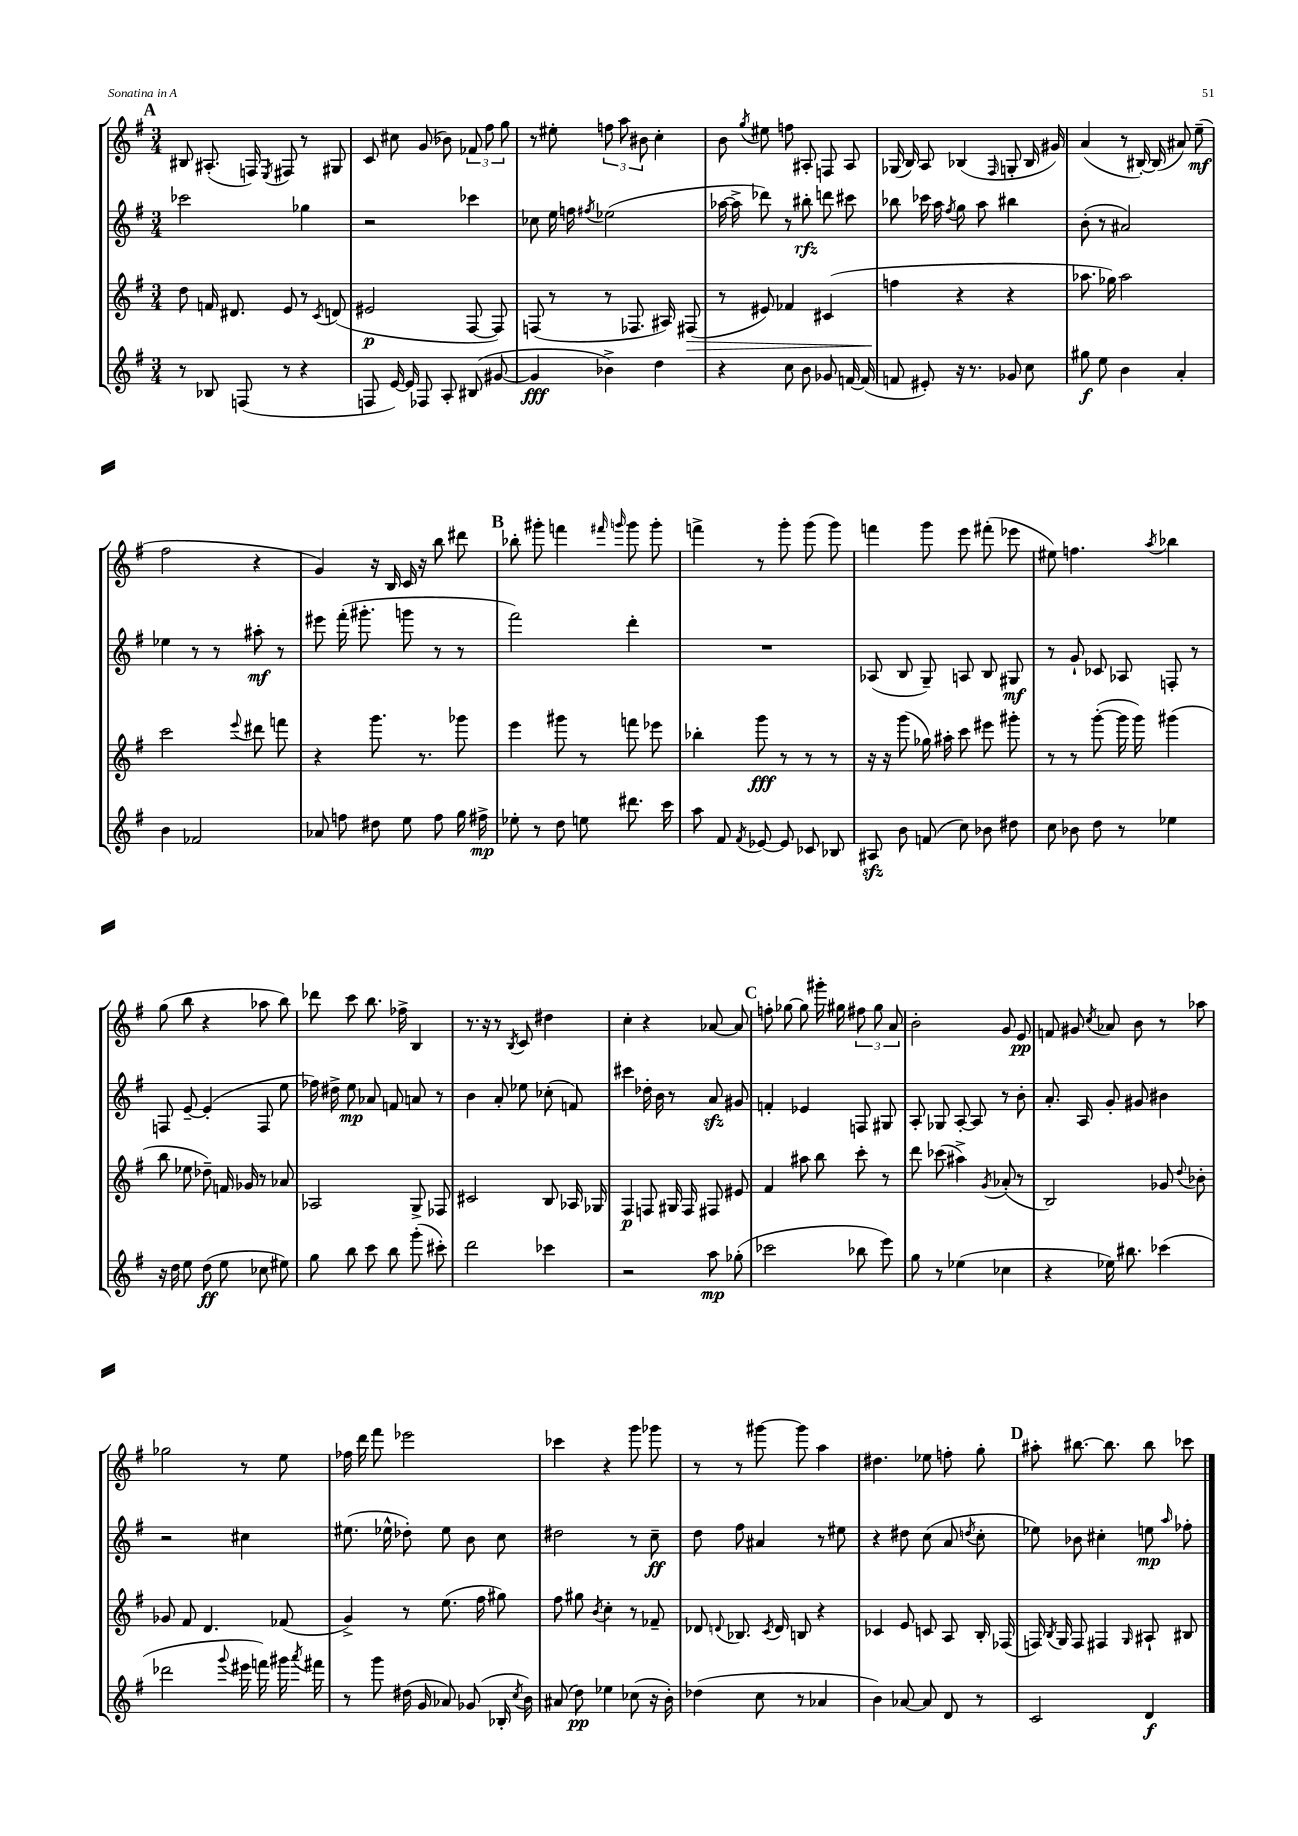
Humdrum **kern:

**kern	**kern	**kern	**kern
*staff4	*staff3	*staff2	*staff1
*clefG2	*clefG2	*clefG2	*clefG2
*k[f#]	*k[f#]	*k[f#]	*k[f#]
*M3/4	*M3/4	*M3/4	*M3/4
8r	8dd	2ccc-	8B#
8B-	16f	.	(8.A#'
.	8.d#	.	.
(8F	.	.	.
.	.	.	16F)
.	.	.	8qE
8r	8e	.	8F#
4r	8r	4gg-	8r
.	8qc	.	.
.	(8d	.	8G#
=	=	=	=
8F	2e#	2r	8c
[16e)	.	.	8cc#
16e]	.	.	.
8F-	.	.	(8g
8A'	.	.	8b-)
(8B#	[8F#	4ccc-	12f-
.	.	.	12ff#
[8g#	8F#])	.	.
.	.	.	12gg
=	=	=	=
4g#]	(8F	8cc-	8r
.	8r	16ee	8ee#'
.	.	16ff	.
.	.	8qff#	.
4b-^)	8r	(2ee-	12ff
.	.	.	12aa
.	8.F-	.	.
.	.	.	12b#
4dd	.	.	4cc'
.	16A#)	.	.
.	(8F#	.	.
=	=	=	=
4r	8r	[16aa-	8b
.	.	16aa-^]	.
.	.	.	8qgg
.	8e#)	8ddd-)	8ee#
8cc	4f-	8r	8ff
8b	.	8bb#'	8A#'
8g-	(4c#	8ddd	8F
[16f	.	8ccc#	8A#
(16f]	.	.	.
=	=	=	=
8f	4ff	8bb-	(16G-
.	.	.	16B)
8e#')	.	16ccc-	8A
.	.	16aa	.
.	.	8qff#	.
16r	4r	8gg	(4B-
8.r	.	.	.
.	.	8aa	.
.	.	.	16qqF#
8g-	4r	4bb#	8G'
8cc	.	.	16B-
.	.	.	16g#)
=	=	=	=
8gg#	8.aa-	(8b'	(4a
8ee	.	8r	.
.	16gg-)	.	.
4b	2aa-	2a#)	8r
.	.	.	[16B#')
.	.	.	(16B#]
4a'	.	.	8a#)
.	.	.	(8ee~
=	=	=	=
4b	2ccc	4ee-	2ff#
2f-	.	8r	.
.	.	8r	.
.	8qqeee	.	.
.	8ddd#	8aa#'	4r
.	8fff	8r	.
=	=	=	=
8a-	4r	8eee#	4g)
8ff	.	(16fff#'	.
.	.	8.ggg#'	.
8dd#	8.ggg	.	16r
.	.	.	16B
8ee	.	8ggg	16c
.	8.r	.	16r
8ff	.	8r	8bb
16gg	8ggg-	8r	8ddd#
16ff#^	.	.	.
=	=	=	=
8ee-'	4eee	2fff#)	8bb-'
8r	.	.	8ggg#'
8dd	8ggg#	.	4fff
8ee	8r	.	.
.	.	.	16qqfff#
.	.	.	16qqggg
8.ddd#	8fff	4ddd'	8ggg
.	8eee-	.	8ggg'
16ccc	.	.	.
=	=	=	=
8aa	4bb-'	2.r	4fff^
8f#	.	.	.
8qf#	.	.	.
[8e-	8ggg	.	8r
8e-]	8r	.	8ggg'
8c-	8r	.	(8ggg
8B-	8r	.	8ggg)
=	=	=	=
8A#	16r	(8A-	4fff
.	16r	.	.
8b	(8ggg	8B	.
(8f	16gg-)	8G~)	8ggg
.	16aa#'	.	.
8cc)	8ccc	8A	8eee
8b-	8eee#	8B	(8fff#'
8dd#	8ggg#'	8G#	8eee-
=	=	=	=
8cc	8r	8r	8ee#)
8b-	8r	8g`	4.ff
8dd	([8ggg'	8c-	.
8r	16ggg]	8A-	.
.	16ggg)	.	.
.	.	.	8qaa
4ee-	(4ggg#	8F'	4bb-
.	.	8r	.
=	=	=	=
16r	8bb	8F	(8gg
16dd	.	.	.
8ee	8ee-	[8e~	8bb
(8dd	8dd-~)	(4e']	4r
8ee	16f	.	.
.	16g-	.	.
8cc-	8r	8F	8aa-
8ee#)	8a-	8ee	8bb)
=	=	=	=
8gg	2A-	16ff-)	8ddd-
.	.	16dd#^	.
8bb	.	8ee	8ccc
8ccc	.	8a-	8.bb
8bb	.	8f	.
.	.	.	16ff-^
(8ggg'	8G^	8a	4B
8ccc#')	8F-	8r	.
=	=	=	=
2ddd	2c#	4b	8.r
.	.	.	16r
.	.	8a'	8r
.	.	.	8qB
.	.	8ee-	8c
4ccc-	8B	(8cc-'	4dd#
.	16A-	8f)	.
.	16G-	.	.
=	=	=	=
2r	4F#	4ccc#	4cc'
.	8F	16dd-'	4r
.	.	16b	.
.	16G#	8r	.
.	16F	.	.
8aa	8F#	8a	[8a-
(8gg-'	8e#	8g#	8a-]
=	=	=	=
2ccc-	4f#	4f'	8ff'
.	.	.	[8gg-
.	8aa#	4e-	8gg-]
.	8bb	.	16ggg#'
.	.	.	16gg#
8bb-	8ccc'	8F	12ff#
.	.	.	12gg#
8eee)	8r	8G#	.
.	.	.	12a
=	=	=	=
8gg	8ddd	8A'	2b'
8r	(8ccc-	8G-	.
(4ee-	4aa#^)	[8A'	.
.	.	8A]	.
.	8qg	.	.
4cc-	(8a-'	8r	8g
.	8r	8b'	8e
=	=	=	=
4r	2B)	8.a'	8f
.	.	.	8g#
.	.	16A	.
.	.	.	8qcc
16ee-)	.	8g'	8a-
8.bb#	.	.	.
.	.	8g#	8b
(4ccc-	8g-	4b#	8r
.	8qqdd	.	.
.	8b-'	.	8aa-
=	=	=	=
2ddd-	8g-	2r	2gg-
.	8f#	.	.
.	4.d	.	.
8qqggg	.	.	.
16eee#	.	4cc#	8r
16fff)	.	.	.
16ggg#	(8f-	.	8ee
8qaaa	.	.	.
16fff#	.	.	.
=	=	=	=
8r	4g^)	(8.ee#	16ff-
.	.	.	16ddd
8ggg	.	.	8fff#
.	.	16ee-^^	.
(16dd#	8r	8dd-')	2eee-
16g	.	.	.
8a-)	(8.ee	8ee-	.
(8g-	.	8b	.
.	16ff#	.	.
16B-'	8gg#)	8cc	.
8qcc	.	.	.
16b)	.	.	.
=	=	=	=
(8a#	8ff#	2dd#	4ccc-
8dd)	8gg#	.	.
.	8qb	.	.
4ee-	4cc'	.	4r
(8cc-	8r	8r	8ggg
16r	8f-~	8cc~	8ggg-
16b')	.	.	.
=	=	=	=
(4dd-	8d-	8dd	8r
.	8qqd	.	.
.	8.B-	8ff#	8r
8cc	.	4a#	[8ggg#
.	8qc	.	.
.	16d	.	.
8r	8B	.	8ggg#]
4a-	4r	8r	4aa
.	.	8ee#	.
=	=	=	=
4b)	4c-	4r	4.dd#
[8a-	8e	8dd#	.
8a-]	8c	(8cc	8ee-
8d	8A	8a	8ff'
.	.	8qdd	.
8r	16B'	8cc'	8gg'
.	(16F-	.	.
=	=	=	=
2c	16F)	8ee-)	8aa#'
.	8qB	.	.
.	16G	.	.
.	8F	8b-	[8.bb#
.	4F#	4cc#'	.
.	.	.	8.bb#]
.	16qqG	.	.
4d	8A#`	8ee	8bb#
.	.	16qqaa	.
.	8B#	8ff-'	8ccc-
==	==	==	==
*-	*-	*-	*-
